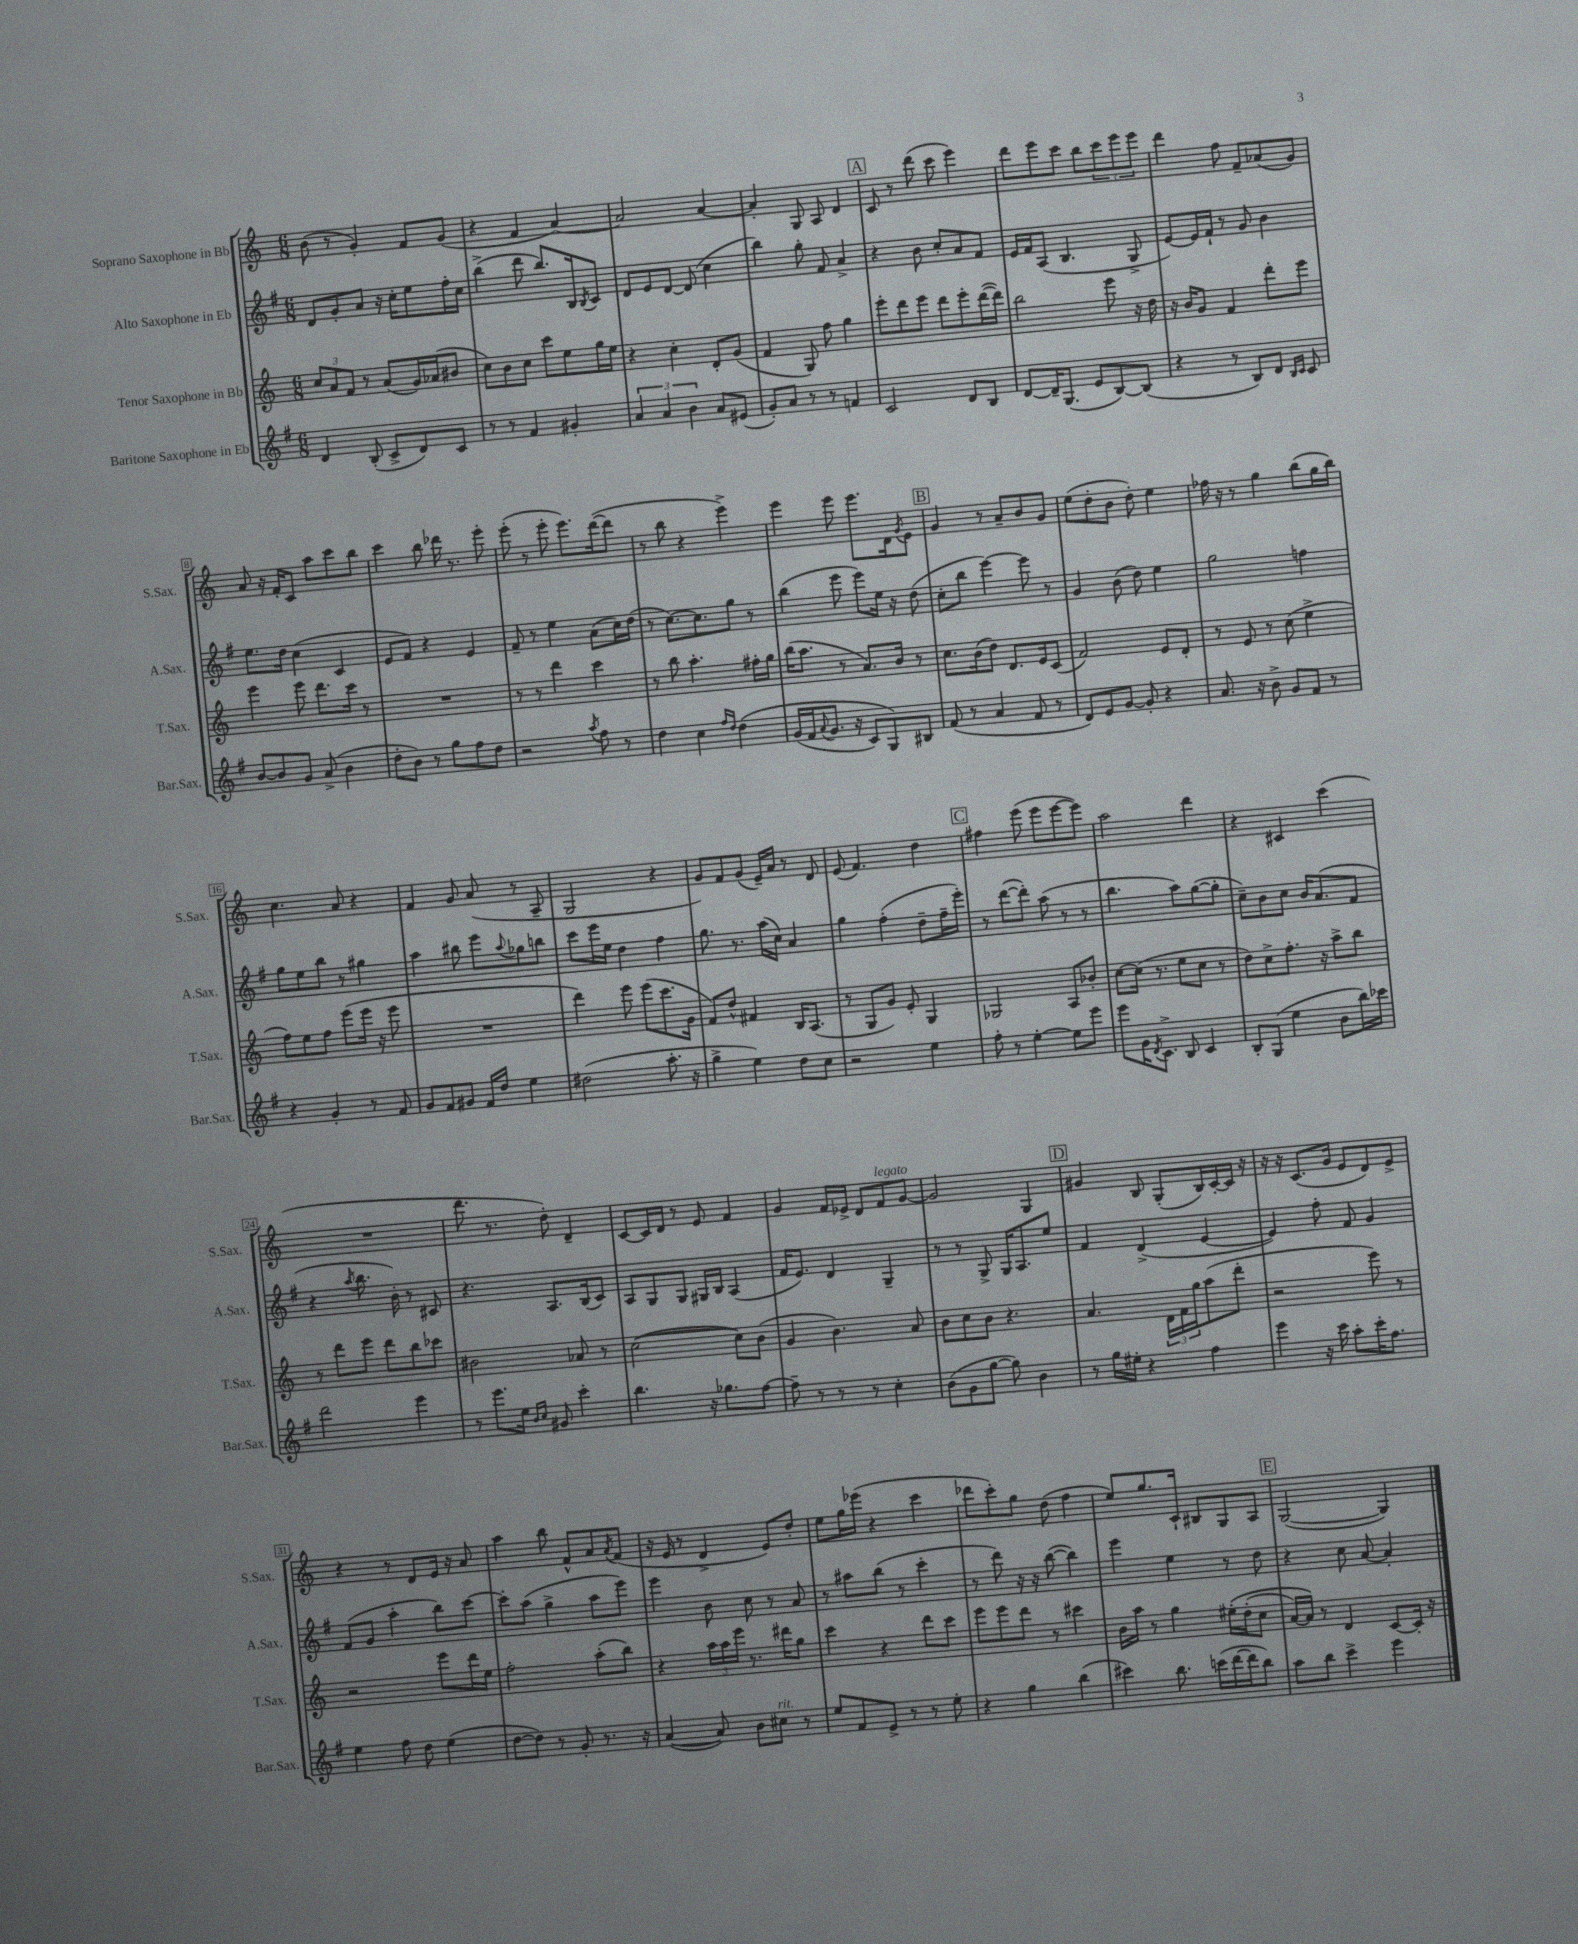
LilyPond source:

<<
\new StaffGroup <<
\new Staff = "s0" \with { instrumentName = "Soprano Saxophone in Bb" shortInstrumentName = "S.Sax." } {
    \clef treble \key c \major \numericTimeSignature \time 6/8
    b'8( r8 g'4-.) f'8 g'8( |
    r4 f'4 a'4~) |
    a'2 a'4~ |
    a'4-. g8 a8 d'4 |
    \mark \markup { \box "A" } c'8 r8 d'''8( c'''8 e'''4) |
    d'''8 e'''8 c'''8 b''8 \tuplet 3/2 { c'''8 e'''8 e'''8 } |
    d'''4 f''8 f'8-- aes'8( g'8) |
    a'8 r16 f'16-. c'8 a''8 c'''8 b''8 |
    c'''4 b''8 des'''16 r8. e'''8-. |
    e'''8-.( r8 e'''8-. e'''8.) d'''16~( d'''8 |
    r8 b''8 r4 e'''4->) |
    e'''4 e'''8 e'''8. d'16 \acciaccatura { g'8 } e'8 |
    \mark \markup { \box "B" } g'4 r8 a'8-- b'8 g'8 |
    e''8( d''8-. b'8 d''8-.) e''4 |
    fes''16 r16 r8 g''4 b''8( g''16 b''16) |
    c''4. a'8 r4 |
    f'4 g'8 a'8( r8 a8-- |
    g2 r4 |
    g'8) f'8 g'8( e'16--) a'16 r8 d'8 |
    e'8( f'4.) d''4 |
    \mark \markup { \box "C" } fis''4 e'''8( e'''8 e'''8~ e'''8) |
    a''2 d'''4 |
    r4 cis'4 c'''4( |
    R2. |
    d'''8. r8. d''8-.) d'4-- |
    c'8~ c'16 d'16 r8 e'8 f'4 |
    g'4 f'16 ees'16-> d'8 f'8^\markup { \italic "legato" } g'8~ |
    g'2 g4 |
    \mark \markup { \box "D" } gis'4 b8 g8-.( b16) c'16~-. c'16 r16 |
    r16 r16 c'8.( g'16 e'8 d'8) e'8-> |
    r4 r8 d'8 e'16 r16 a'8 |
    a''4 b''8 f'8-^ a'8 \acciaccatura { a'8 } f'8( |
    r16 e'16 r8 d'4-> e'8) d''8-. |
    e''8 g''16 ees'''16( r4 c'''4 |
    des'''8 c'''8-.) g''8 d''8( f''4 |
    e''8) g''8. c'16-! bis8 g8 a8 |
    \mark \markup { \box "E" } g2~( g4) \bar "|." |
}
\new Staff = "s1" \with { instrumentName = "Alto Saxophone in Eb" shortInstrumentName = "A.Sax." } {
    \clef treble \key g \major \numericTimeSignature \time 6/8
    d'8 g'8-. a'8 r16 c''16-. e''8 fis''16-. c''16 |
    b''4->( d'''8 b''8.) b16 \acciaccatura { b8 } c'8 |
    d'8 e'8 d'8~ d'8( c''4 |
    b''4) g''8-. fis'8 a'4-> |
    \mark \markup { \box "A" } r4 b'8 c''8-. a'8 fis'8 |
    e'16 fis'16 a8( b4. g8-> |
    e'8~) e'16 fis'16-! r8 g'8 b'4 |
    e''8. d''16 c''4( c'4 |
    e'8 fis'8) r4 e'4 |
    fis'8-- r8 e''4 a'8( c''16) d''16( |
    r8 c''8.~) c''8. g''8 r8 |
    b''4( e'''8 e'''8) e''16 r16 d''8( |
    \mark \markup { \box "B" } c''8-. b''8 e'''4~) e'''8 r8 |
    g'4 b'8( d''8) e''4 |
    g''2 f''4 |
    g''8 e''8 b''8 r8 gis''4 |
    a''4 bis''8 e'''8 \appoggiatura { a''8 } ges''8 b''8 |
    c'''8 e'''16 e''16 d''4 fis''4 |
    g''8. r8. a''16( c''16) a'4 |
    g''4 fis''4-.( d''8-- fis''16-- e'''16-.) |
    \mark \markup { \box "C" } r8 d'''8~( d'''8-.) a''8( r8 r8 |
    b''4. a''8) g''8~( g''8-. |
    c''8--) b'8 c''8 b'16 a'8.( fis'8 |
    r4 \acciaccatura { a''8 } b''8. b'16-.) r8 cis'8 |
    r4. a8. b16( c'8) |
    a8 g8 g8 gis16 b16 a4( |
    fis'16 e'8.) d'4 g4-- |
    r8 r8 g8-> g16 a8. e''8 |
    \mark \markup { \box "D" } fis'4 d'4->( e'4~ |
    e'4) fis''8-. fis'8 g'4 |
    fis'8( g'8 a''4-. b''8) c'''8~ |
    c'''8-. a''8( g''4-> a''8 e'''8) |
    e'''4 b'8 c''8 r8 a'8 |
    r8 ais''8 b''8( r8 c'''4-. |
    r8 d'''8) r16 r16 b''8~( b''4) |
    e'''4 e''4 r8 d''8 |
    \mark \markup { \box "E" } r4 c''8 a'8~ a'4-. \bar "|." |
}
\new Staff = "s2" \with { instrumentName = "Tenor Saxophone in Bb" shortInstrumentName = "T.Sax." } {
    \clef treble \key c \major \numericTimeSignature \time 6/8
    \tuplet 3/2 { c''8 a'8 f'8 } r8 a'8( g'16) aes'16( bis'8 |
    c''8) b'8 c''8 c'''8 e''8 g''16 e''16 |
    r4 c''4-. d'8-. g'8( |
    f'4 g8) f''8 g''4 |
    \mark \markup { \box "A" } e'''8-. d'''8 e'''8 d'''8 e'''8-. d'''16~( d'''16) |
    b''2 e'''8 r16 d''16 |
    r16 b'16 g'8 f'4 d'''8-. e'''8 |
    e'''4 e'''8 d'''8. c'''16 r8 |
    R2. |
    r8 r8 d'''4 c'''4 |
    r8 b''8 a''4.-. fis''16-. g''16 |
    b''16( a''8. r8 a'8.) b'16 r8 |
    \mark \markup { \box "B" } c''8. b'16( d''8) d'8. e'16 c'8( |
    f'2) e'8 d'8-. |
    r8 e'8 r8 c''8( e''4-> |
    f''8) e''8 f''8 e'''8( e'''16 r16 e'''8 |
    R2. |
    d'''4) e'''8 e'''8( c'''8. g'16 |
    f'8) d''8-^ fis'4 b16 a8.( |
    r8 g8 g'8) e'8-. g4 |
    \mark \markup { \box "C" } ges2 a8 bes'8-. |
    c''8~ c''16( r8. e''8 c''8 r8 |
    d''8) c''8-> f''8.-. r16 a''8-> b''8 |
    r8 d'''8 e'''8 d'''8 b''8 ces'''8 |
    bis'2 aes'8 r8 |
    c''2~( c''8) b'8( |
    g'4 b'4.) a'8 |
    b'8 c''8 b'8 r4. |
    \mark \markup { \box "D" } a'4. \tuplet 3/2 { d'16 f'16 g''16 } a''8( d'''8-. |
    r2 e'''8) r8 |
    r2 e'''8 d'''16 e''16 |
    f''2-. a''8-.( b''8) |
    r4 \tuplet 3/2 { a''16 a''16 e'''16 } r8. dis'''16 g''8 |
    c'''4 r4 d'''8 c'''8 |
    e'''8 e'''8 d'''8 r8 cis'''4 |
    b'16 a''16 r8 g''4 eis''16-.\( d''16-.( c''8 |
    \mark \markup { \box "E" } a'16~) a'16\) r8 d'4 c'8~ c'16-. r16 \bar "|." |
}
\new Staff = "s3" \with { instrumentName = "Baritone Saxophone in Eb" shortInstrumentName = "Bar.Sax." } {
    \clef treble \key g \major \numericTimeSignature \time 6/8
    d'4 b8-.( c'8-> d'8) c'8 |
    r8 r8 fis'4 gis'4-. |
    \tuplet 3/2 { a'4 a'4 b'4 } a'8 eis'8( |
    g'8-.) a'8 r8 r8 f'4 |
    \mark \markup { \box "A" } c'2 d'8 b8 |
    d'8~ d'16-- g8.( e'8 b8~) b8( |
    r4 r8 b8) d'8 \grace { b16 c'16 } c'8 |
    b'8~ b'8 g'8 a'8->( b'4 |
    d''8-. b'8) r8 g''8 fis''8 d''8 |
    r2 \acciaccatura { a''8 } fis''8 r8 |
    d''4 c''4 \grace { fis''16 d''16 } d''4\( |
    g'16( fis'16 \appoggiatura { a'8 } g'8. r16 c'8) g8\) bis8 |
    \mark \markup { \box "B" } fis'8( r8 a'4 fis'8 r8 |
    d'8) e'8 g'8~ g'8-. r4 |
    a'8. r16 b'8-> g'8 fis'8 r8 |
    r4 g'4-. r8 fis'8 |
    g'8 fis'8 gis'8 fis'16 d''16 e''4 |
    dis''2( a''8.-. r16 |
    g''4-> e''4) d''8 c''8 |
    r2 e''4 |
    \mark \markup { \box "C" } fis''8-. r8 e''4~-. e''8 e'''8 |
    e'''8 g'16 \acciaccatura { d'8 } c'8.-> b8 c'4 |
    b8-. g8( e''4 b'8 b''16) ces'''16 |
    d'''2 e'''4 |
    r8 e'''8. e''16 \grace { b'16 c''16 } gis'8 c'''4-. |
    b''4. r16 ges''8. fis''8~ |
    fis''8-- r8 r8 r8 c''4-. |
    b'8( g'8 g''8~ g''8) b'4 |
    \mark \markup { \box "D" } r8 g''16 eis''16-. r4 fis''4 |
    e'''4 r16 c'''16 a''8-. c'''16-. fis''8. |
    e''4 fis''8 d''8 e''4( |
    d''8~ d''8) r8 g'8-. r8. r16 |
    a'4~( a'8) b'8 cis''8^\markup { \italic "rit." } r8 |
    e''8 fis'8 e'8-> r8 r8 e''8-. |
    r4 g''4 b''4( |
    cis'''4) b''8. c'''16( d'''16~ d'''16 b''8) |
    \mark \markup { \box "E" } a''8 b''8 c'''4-> e'''4 \bar "|." |
}
>>
>>
\layout { \context { \Score \override BarNumber.stencil = #(make-stencil-boxer 0.1 0.3 ly:text-interface::print) } }
